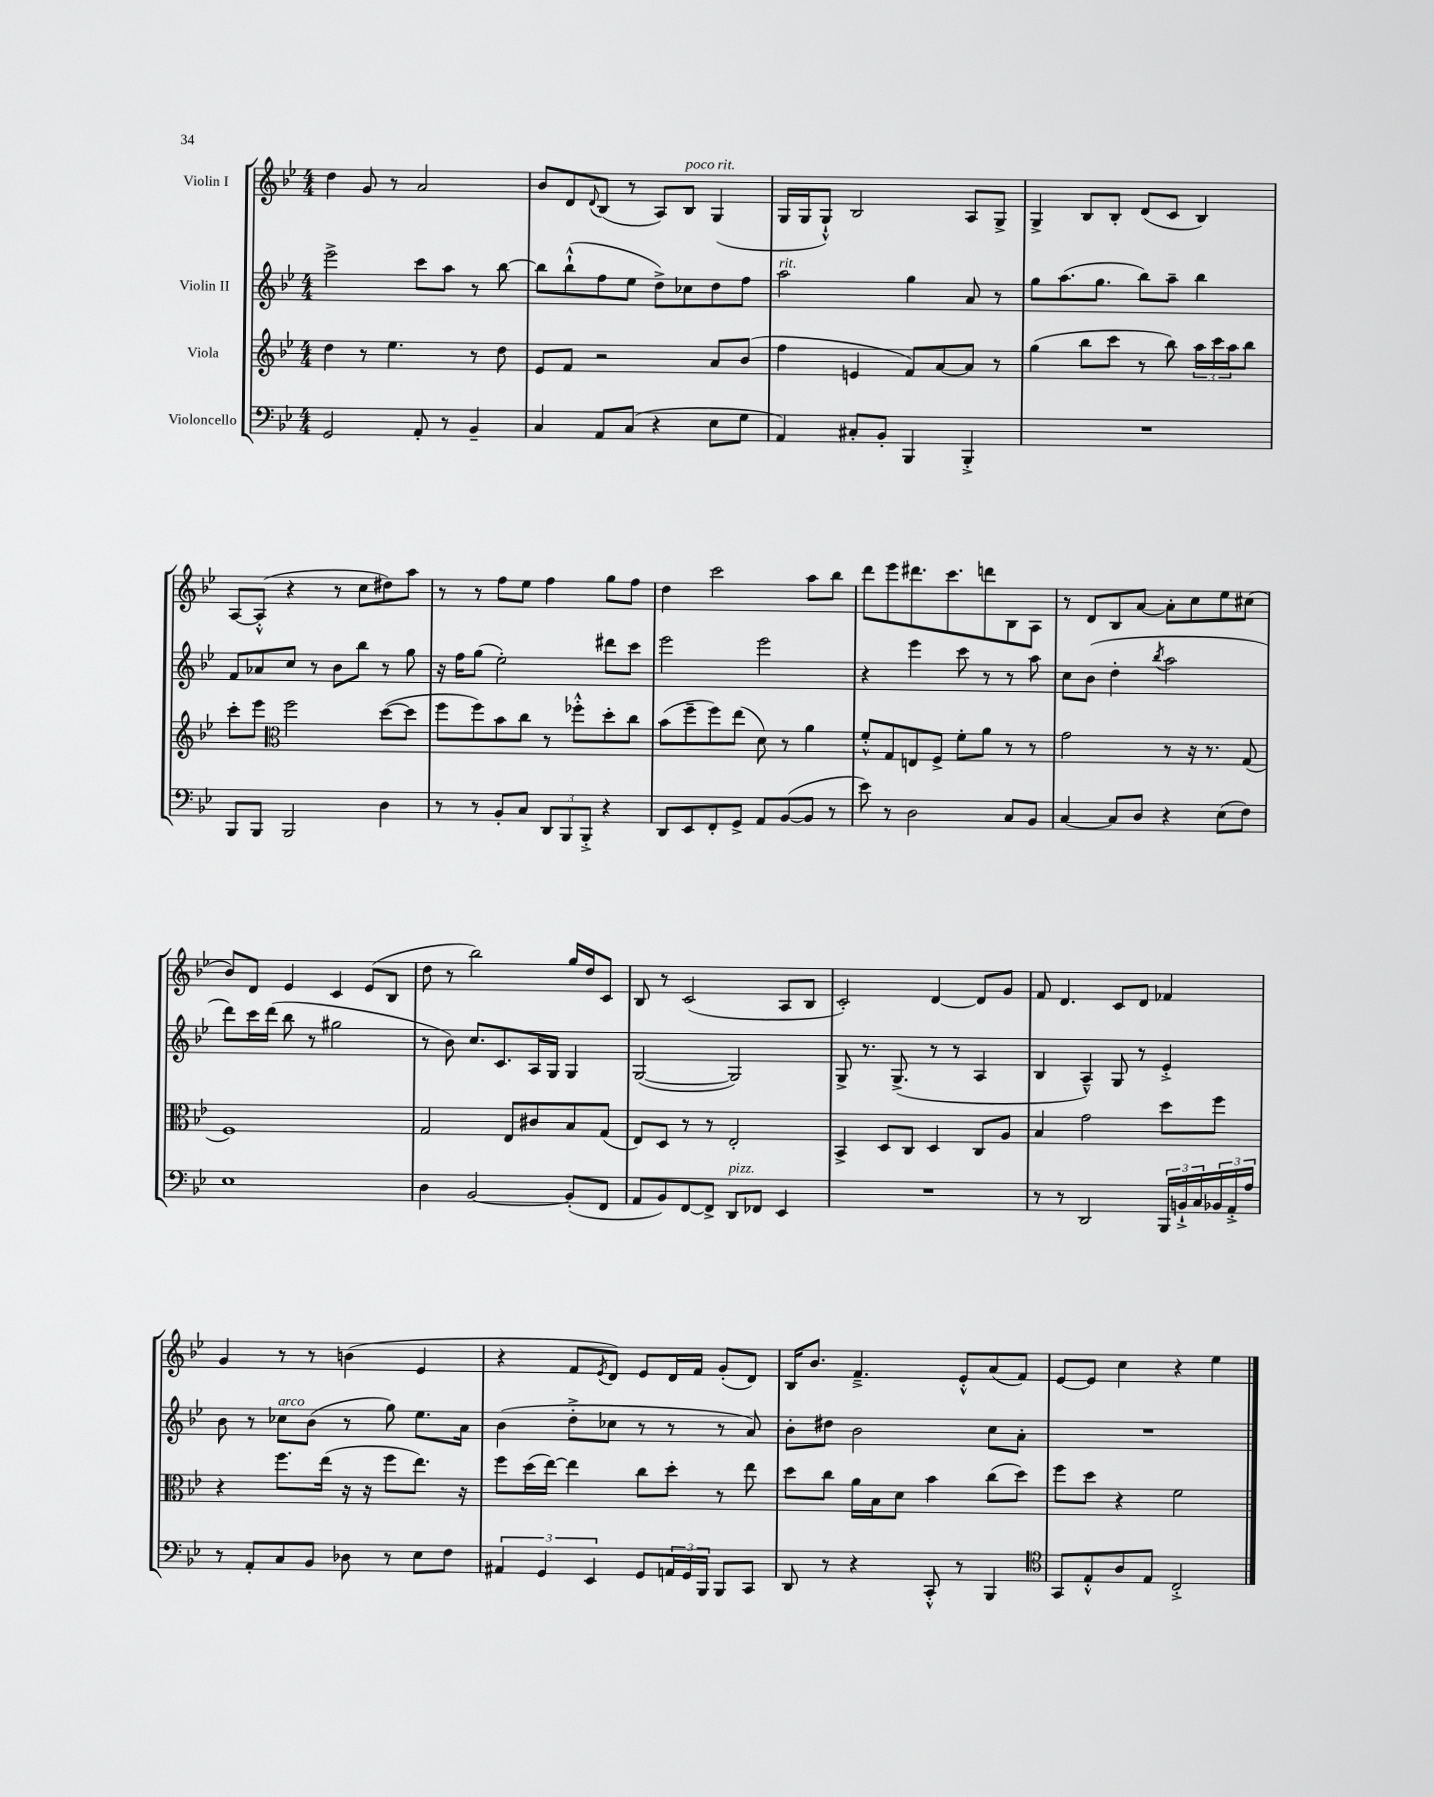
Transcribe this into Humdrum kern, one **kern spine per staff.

**kern	**kern	**kern	**kern
*staff4	*staff3	*staff2	*staff1
*clefF4	*clefG2	*clefG2	*clefG2
*k[b-e-]	*k[b-e-]	*k[b-e-]	*k[b-e-]
*M4/4	*M4/4	*M4/4	*M4/4
2GG	4dd	2eee-^	4dd
.	8r	.	8g
.	4.ee-	.	8r
8AA'	.	8ccc	2a
8r	.	8aa	.
4BB-~	8r	8r	.
.	8dd	[8bb-	.
=	=	=	=
4C	8e-	8bb-]	8b-
.	8f	(8bb-`^^	8d
.	.	.	8qqd
8AA	2r	8ff	(8B-
(8C	.	8ee-	8r
4r	.	8dd^)	8A)
.	.	8cc-	8B-
8E-	8a	8dd	(4G
8G	(8b-	8ff	.
=	=	=	=
4AA)	4ff	2aa	16G
.	.	.	16G
.	.	.	8G`^^)
8C#'	4e	.	2B-
8BB-'	.	.	.
4BBB-	8f)	4gg	.
.	[8a	.	.
4BBB-'^	8a]	8a	8A
.	8r	8r	8G^
=	=	=	=
1r	(4gg	8gg	4G^
.	.	(8.aa	.
.	8bb-	.	8B-
.	.	8.gg	.
.	8ccc	.	8B-'
.	8r	8bb-)	(8d
.	8bb-)	8aa~	8c
.	24aa	4bb-	4B-)
.	24ccc	.	.
.	24aa	.	.
.	8bb-	.	.
=	=	=	=
8BBB-	8ccc'	8f	[8A
8BBB-	8eee-	8a-	(8A'^^]
*	*clefC3	*	*
2BBB-	2ff	8cc	4r
.	.	8r	.
.	.	8b-	8r
.	.	8bb-	8cc
4D	([8dd	8r	8dd#)
.	8dd]	8gg	8aa
=	=	=	=
8r	8ff	16r	8r
.	.	16ff	.
8r	8ff)	(8gg	8r
8BB-'	8b-	2ee-')	8ff
8C	8cc	.	8ee-
12DD	8r	.	4ff
12BBB-	.	.	.
.	8ff-'^^	.	.
12BBB-'^	.	.	.
4r	8dd'	8ddd#	8gg
.	8cc	8ccc	8ff
=	=	=	=
8DD	(8b-	2eee-	4dd
8EE-	8ff~	.	.
8FF'	8ff)	.	2ccc
8GG^	(8ee-	.	.
8AA	8d)	2eee-	.
([8BB-	8r	.	.
8BB-]	4a	.	8aa
8r	.	.	8bb-
=	=	=	=
8e-)	8f'^^	4r	8ddd
8r	8G	.	8eee-
2D	8E	4eee-	8.ddd#
.	8F^	.	.
.	.	.	8.ccc
.	8f'	8ccc	.
.	8a	8r	8ddd
8C	8r	8r	8B-
8BB-	8r	8aa	8A
=	=	=	=
[4C	2g	8cc	8r
.	.	(8b-	8d
8C]	.	4dd'	8B-
8D	.	.	[8a
.	.	8qbb-	.
4r	8r	2aa	8a']
.	16r	.	8cc
.	8.r	.	.
(8E-	.	.	8ee-
8F)	(8G	.	(8cc#
=	=	=	=
1E-	1F)	8ddd)	8b-)
.	.	16ccc	8d
.	.	(16ddd	.
.	.	8bb-	4e-
.	.	8r	.
.	.	2gg#	4c
.	.	.	(8e-
.	.	.	8B-
=	=	=	=
4D	2G	8r	8dd
.	.	8b-)	8r
[2BB-	.	8.cc	2bb-)
.	.	8.c	.
.	8E-	.	.
.	8c#	16A	.
.	.	16G	.
(8BB-']	8B-	4G	16gg
.	.	.	16dd
8FF	(8G	.	8c
=	=	=	=
8AA	8E-)	([2G	8B-
8BB-)	8D	.	8r
[8FF	8r	.	(2c
8FF^]	8r	.	.
8DD	2E-'	2G])	.
8FF-	.	.	.
4EE-	.	.	8A
.	.	.	8B-
=	=	=	=
1r	4BB-^	8G^	2c')
.	.	8.r	.
.	8D	.	.
.	.	(8.G^	.
.	8C	.	.
.	4D	8r	[4d
.	.	8r	.
.	8C	4A	8d]
.	8A	.	8g
=	=	=	=
8r	4B-	4B-	8f
8r	.	.	4.d
2DD	2g	4A~^^)	.
.	.	8G	8c
.	.	8r	8d
24BBB-	8dd	4e-'^	4f-
24BB`^	.	.	.
24C	.	.	.
24BB-	8ff	.	.
24AA'^	.	.	.
24A	.	.	.
=	=	=	=
8r	4r	8b-	4g
8AA'	.	8r	.
8C	8.ff	8cc-	8r
8BB-	.	(8b-	8r
.	(16ee-	.	.
8D-	16r	8r	(4b
.	16r	.	.
8r	8ff	8gg)	.
8E-	8.ee-)	8.ee-	4e-
8F	.	.	.
.	16r	16a	.
=	=	=	=
6AA#	8ff	(4b-	4r
.	(16dd	.	.
6GG	.	.	.
.	[16ee-)	.	.
.	4ee-]	8dd'^	8f
6EE-	.	.	.
.	.	.	8qe-
.	.	8cc-	8d)
8GG	8cc	8r	8e-
24AA	8dd'	8r	16d
24GG	.	.	.
.	.	.	16f
24BBB-	.	.	.
8BBB-	8r	8r	(8g'
8CC	8ee-	8a)	8d)
=	=	=	=
8DD	8dd	8b-'	16B-
.	.	.	8.b-
8r	8cc	8dd#	.
4r	16a	2b-	4.f~^
.	16B-	.	.
.	8d	.	.
8CC'^^	4b-	.	.
8r	.	.	8e-'^^
4BBB-	(8cc	8cc	(8a
.	8dd)	8a'	8f)
=	=	=	=
*clefC4	*	*	*
8GG	8ff	1r	[8e-
8E-'^^	8dd	.	8e-]
8A	4r	.	4cc
8E-	.	.	.
2C'^	2f	.	4r
.	.	.	4ee-
==	==	==	==
*-	*-	*-	*-
